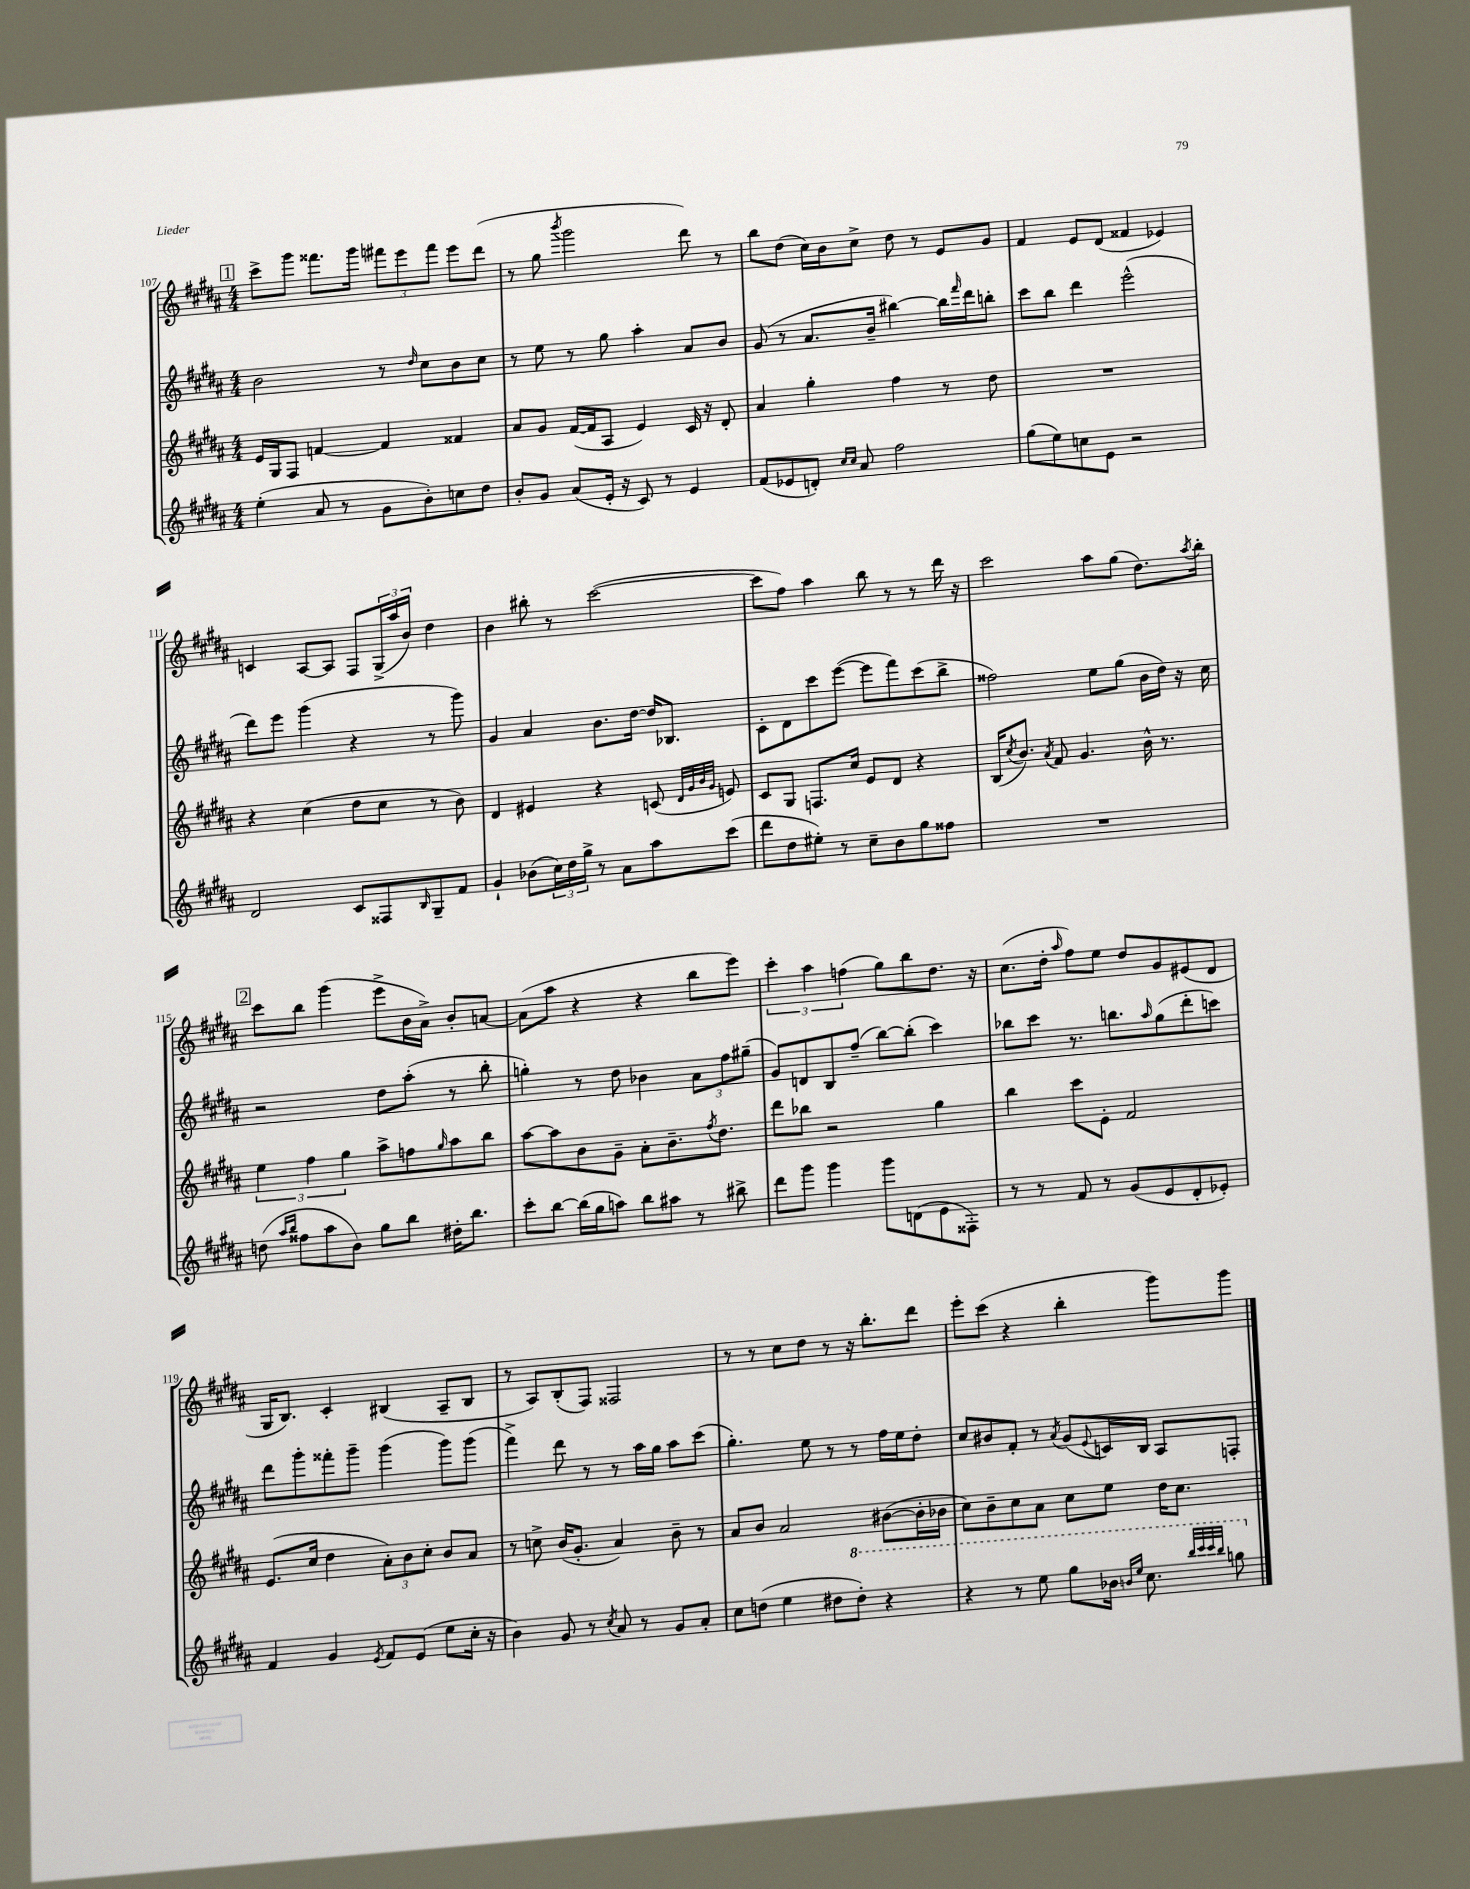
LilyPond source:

<<
\new StaffGroup <<
\new Staff = "s0" {
    \clef treble \key b \major \numericTimeSignature \time 4/4
    \mark \markup { \box "1" } cis'''8-> gis'''8 fisis'''8. gis'''16 \tuplet 3/2 { fis'''8 e'''8 fis'''8 } e'''8 dis'''8( |
    r8 gis''8 \acciaccatura { b'''8 } gis'''2 dis'''8) r8 |
    b''8 dis''8( cis''16) b'16 cis''8-> dis''8 r8 e'8 gis'8 |
    fis'4 e'8 dis'8( fisis'4 ees'4) |
    c'4 ais8~ ais8 fis8 \tuplet 3/2 { gis16->( ais''16 b'16) } dis''4 |
    b'4 bis''8-. r8 cis'''2~( |
    cis'''8 fis''8) ais''4 b''8 r8 r8 dis'''16 r16 |
    cis'''2 ais''8 gis''8( dis''8.) \acciaccatura { ais''8 } b''16-. |
    \mark \markup { \box "2" } cis'''8 b''8 gis'''4( e'''8-> b'16 ais'16->) b'8-. a'8~ |
    a'8( ais''8 r4 r4 b''8 e'''8) |
    \tuplet 3/2 { cis'''4-. ais''4 f''4( } gis''8) b''8 dis''8. r16 |
    cis''8.( dis''16-. \grace { ais''16 } fis''8) e''8 dis''8 gis'8 eis'8( dis'8 |
    gis16 b8.) cis'4-. bis4( ais8-- bis8 |
    r8 ais8) b8-.( fis8) fisis2 |
    r8 r8 cis''8 dis''8 r8 r16 b''8.-. dis'''8 |
    e'''8-. cis'''8( r4 b''4-. gis'''8) gis'''8 \bar "|." |
}
\new Staff = "s1" {
    \clef treble \key b \major \numericTimeSignature \time 4/4
    \mark \markup { \box "1" } b'2 r8 \grace { dis''16 } cis''8 b'8 cis''8 |
    r8 e''8 r8 gis''8 ais''4-. ais'8 b'8 |
    gis'8( r8 ais'8. b'16-- bis''4~) bis''16 \grace { fis'''16 } dis'''16 b''8-. |
    cis'''8 b''8 dis'''4 e'''2-^( |
    dis'''8) e'''8 gis'''4( r4 r8 gis'''8) |
    gis'4 ais'4 b'8. dis''16~ dis''16 bes8. |
    cis'8-. dis'8 cis'''8 e'''8~( e'''8 fis'''8) cis'''8( b''8-> |
    fisis''2) e''8 gis''8( b'16 dis''16) r16 cis''16 |
    \mark \markup { \box "2" } r2 dis''8 ais''8-.( r8 b''8-. |
    g''4-.) r8 dis''8 bes'4 \tuplet 3/2 { ais'8 fis''8 gis''8--( } |
    gis'8) d'8 b8 fis''8--( b''8~) b''8-.( cis'''4) |
    bes''8 cis'''8 r8. b''8. \grace { ais''16 } gis''8( dis'''8-. c'''8) |
    dis'''8 gis'''8-. fisis'''8-. gis'''8-- gis'''4( gis'''8) gis'''8( |
    fis'''4->) dis'''8 r8 r8 ais''16 gis''16 ais''8 cis'''8( |
    gis''4.-.) e''8 r8 r8 fis''16 e''16 dis''8-. |
    cis''8 bis'8 fis'8-. r8 \acciaccatura { ais'8 } gis'8( \appoggiatura { e'8 } c'16) b16 ais8 f8-. \bar "|." |
}
\new Staff = "s2" {
    \clef treble \key b \major \numericTimeSignature \time 4/4
    \mark \markup { \box "1" } e'16 gis16 fis8 f'4~ f'4 fisis'4 |
    ais'8 gis'8 fis'16~( fis'16 ais8 e'4) cis'16 r16 dis'8-. |
    ais'4 gis''4-. fis''4 r8 dis''8 |
    R1 |
    r4 cis''4( dis''8 cis''8 r8 b'8) |
    dis'4 eis'4 r4 c'8( \grace { dis'32 gis'32 b'32 gis'32 } e'8) |
    cis'8 gis8 f8. cis''16 e'8 dis'8 r4 |
    b16( \acciaccatura { cis''8 } b'8.) \acciaccatura { ais'8 } fis'8 gis'4. b'16-^ r8. |
    \mark \markup { \box "2" } \tuplet 3/2 { e''4 fis''4 gis''4 } ais''8-> f''8 \grace { gis''16 } ais''8 b''8 |
    ais''8~ ais''8 b'8 gis'8-- ais'8-. b'8.-- \acciaccatura { fis''8 } dis''8. |
    dis'''8 bes''8 r2 gis''4 |
    b''4 cis'''8 e'8-. fis'2 |
    e'8.( cis''16 dis''4 \tuplet 3/2 { ais'8-.) b'8 cis''8-. } b'8 ais'8 |
    r8 c''8-> b'16( gis'8.-. ais'4) b'8-- r8 |
    ais'8 b'8 ais'2 bis'8~( bis'16-. bes'16 |
    cis''8) b'8-- cis''8 ais'8 cis''8 e''8 dis''16 cis''8. \bar "|." |
}
\new Staff = "s3" {
    \clef treble \key b \major \numericTimeSignature \time 4/4
    \mark \markup { \box "1" } e''4-.( ais'8 r8 gis'8 b'8-.) c''8 dis''8 |
    b'8-. gis'8 ais'8( e'16-. r16 cis'8) r8 e'4 |
    fis'8( ees'8 d'8-.) \grace { cis''16 cis''16 } ais'8 fis''2 |
    gis''8( e''8) c''8 e'8 r2 |
    dis'2 cis'8 fisis8 \grace { b16 } gis8-- fis'8 |
    gis'4-! bes'8( \tuplet 3/2 { cis''16) dis''16 gis''16-> } r8 ais'8 ais''8 cis'''8( |
    dis'''8 dis''8 eis''8-.) r8 cis''8-- b'8 gis''8 fisis''8 |
    R1 |
    \mark \markup { \box "2" } d''8( \grace { ais''16 b''16 } fisis''8 ais''8 b'8) gis''8 b''8 dis''16-. b''8. |
    cis'''8-. b''8~ b''16( gis''16 a''8) b''8 ais''8 r8 bis''8-> |
    dis'''8 gis'''8 gis'''4 gis'''8 d'8( e'8 fisis8-.) |
    r8 r8 fis'8 r8 gis'8( e'8 dis'8-. ees'8-.) |
    fis'4 gis'4 \acciaccatura { e'8 } fis'8 e'8( e''8 cis''16-. r16 |
    b'4) gis'8 r8 \acciaccatura { cis''8 } ais'8 r8 gis'8 ais'8-. |
    cis''8 d''8( e''4 dis''8 \ottava #1 dis'''8-.) r4 |
    r4 r8 e'''8 gis'''8 bes''16 \grace { b''16 e'''16 } cis'''8. \grace { b'''32 cis''''32 cis''''32 b'''32 } g'''8 \ottava #0 \bar "|." |
}
>>
>>
\layout { \context { \Score currentBarNumber = #107 } }
